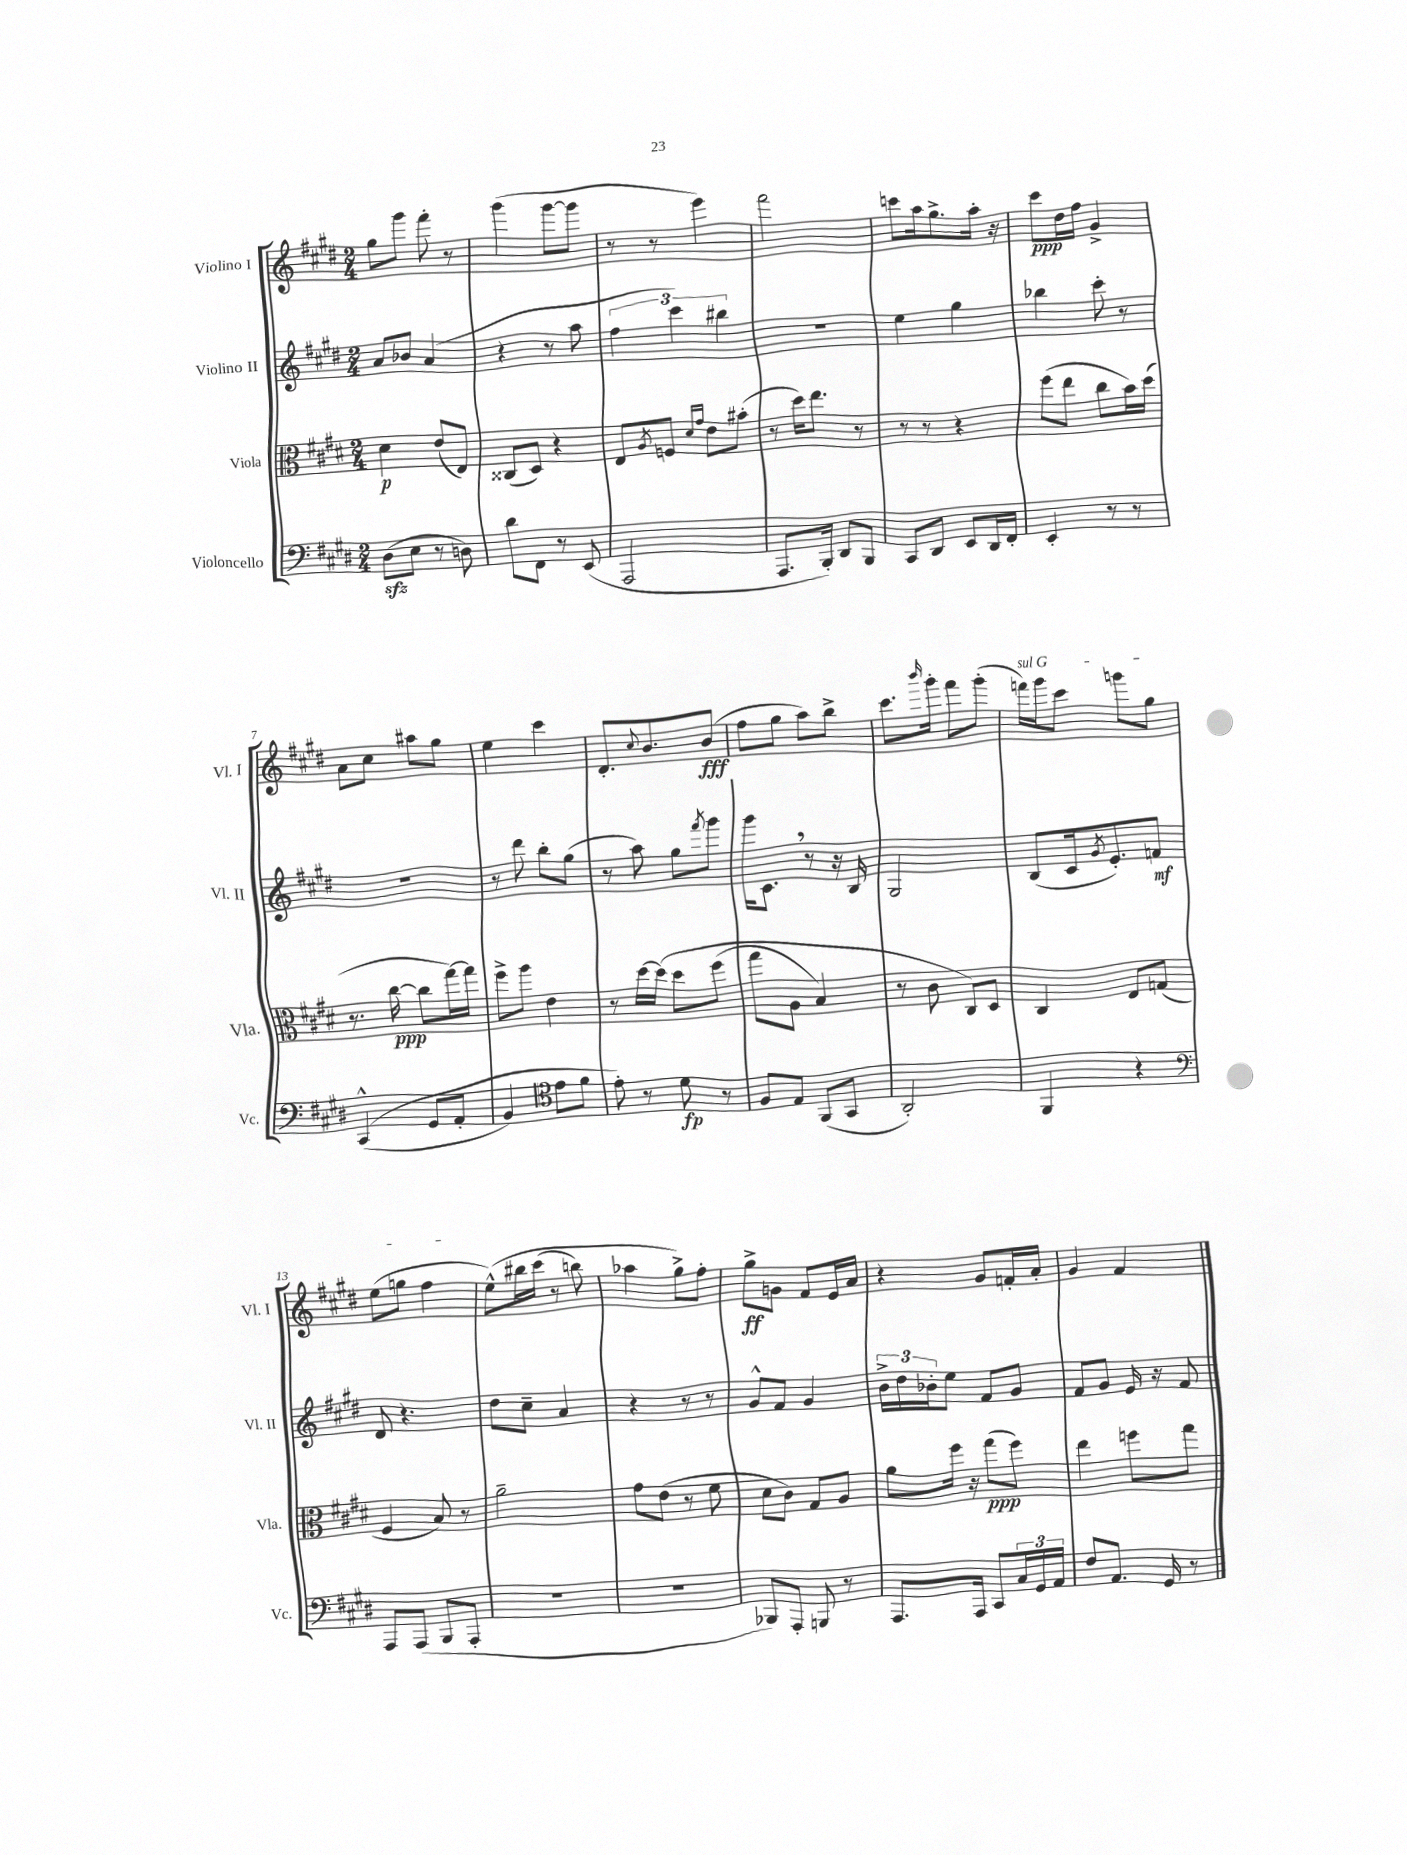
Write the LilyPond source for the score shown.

<<
\new StaffGroup <<
\new Staff = "s0" \with { instrumentName = "Violino I" shortInstrumentName = "Vl. I" } {
    \clef treble \key e \major \numericTimeSignature \time 2/4
    gis''8 gis'''8 fis'''8-. r8 |
    gis'''4( gis'''8~ gis'''8 |
    r8 r8 e'''4) |
    fis'''2 |
    c'''8 a''16 gis''8.-> a''16-. r16 |
    cis'''8\ppp dis''16 fis''16 gis'4-> |
    a'8 cis''8 ais''8 gis''8 |
    e''4 cis'''4 |
    dis'8.-. \appoggiatura { cis''8 } b'8. b'8\fff( |
    fis''8 gis''8 a''8) b''8-> |
    cis'''8. \grace { b'''16 } gis'''16-. fis'''8 gis'''8-.( |
    \once \override TextSpanner.bound-details.left.text = \markup { \italic "sul G" } f'''16\startTextSpan) gis'''16 cis'''8 g'''8 gis''8 |
    e''8( g''8 fis''4\stopTextSpan |
    e''8-^)\( bis''16 cis'''16( r8 b''8) |
    aes''4 gis''8->\) fis''8-. |
    gis''8->\ff g'8 fis'8 e'16 a'16 |
    r4 gis'8 f'16-. a'16-. |
    gis'4 fis'4 \bar "|." |
}
\new Staff = "s1" \with { instrumentName = "Violino II" shortInstrumentName = "Vl. II" } {
    \clef treble \key e \major \numericTimeSignature \time 2/4
    a'8 bes'8 a'4( |
    r4 r8 a''8 |
    \tuplet 3/2 { fis''4 cis'''4) bis''4 } |
    R2 |
    e''4 gis''4 |
    bes''4 cis'''8-. r8 |
    r2 |
    r8 dis'''8 b''8-. gis''8( |
    r8 a''8) gis''8 \acciaccatura { fis'''8 } gis'''8 |
    gis'''16 cis'8. \breathe r8 r16 b16 |
    gis2 |
    b8( cis'16 \acciaccatura { gis'8 } e'8.-.) f'8\mf |
    dis'8 r4. |
    dis''8 cis''8-- a'4 |
    r4 r8 r8 |
    gis'8-^ fis'8 gis'4 |
    \tuplet 3/2 { b'16-> dis''16 bes'16-. } e''8 fis'8 gis'8 |
    fis'8 gis'8 e'16 r16 fis'8 \bar "|." |
}
\new Staff = "s2" \with { instrumentName = "Viola" shortInstrumentName = "Vla." } {
    \clef alto \key e \major \numericTimeSignature \time 2/4
    dis'4\p e'8( e8) |
    cisis8( dis8) r4 |
    e8 \acciaccatura { a8 } f8 \grace { dis'16 gis'16 } e'8 bis'8-.( |
    r8 dis''16) e''8. r8 |
    r8 r8 r4 |
    fis''8( e''8 cis''8 b'16) dis''16( |
    r8. cis''16~\ppp cis''8 gis''16~) gis''16 |
    fis''8-> a''8 e'4 |
    r8 dis''16~ dis''16\( dis''8 fis''8( |
    gis''8 a8 b4) |
    r8 cis'8 cis8\) dis8 |
    cis4 e8 g8( |
    fis4 b8) r8 |
    a'2-- |
    gis'8 e'8( r8 fis'8 |
    dis'8 cis'8) gis8 a8 |
    a'8 fis''16 r16 gis''8\ppp( fis''8) |
    e''4 f''8 gis''8 \bar "|." |
}
\new Staff = "s3" \with { instrumentName = "Violoncello" shortInstrumentName = "Vc." } {
    \clef bass \key e \major \numericTimeSignature \time 2/4
    dis8\sfz( e8 r8 d8) |
    dis'8 fis,8 r8 e,8( |
    a,,2 |
    a,,8. b,,16-.) dis,8 b,,8 |
    cis,8 dis,8 e,8 dis,16 fis,16-. |
    e,4-. r8 r8 |
    cis,4-^(\( gis,8 a,8-. |
    b,4) \clef tenor e'8 fis'8 |
    e'8-.\) r8 dis'8\fp r8 |
    fis8 e8 fis,8( gis,8 |
    a,2-.) |
    fis,4 r4 |
    \clef bass a,,8 a,,8( b,,8 a,,8-. |
    R2 |
    R2 |
    bes,,8) a,,8-. b,,8 r8 |
    a,,8. a,,16 cis,8 \tuplet 3/2 { cis16 gis,16 a,16 } |
    fis8 a,8. gis,16 r8 \bar "|." |
}
>>
>>
